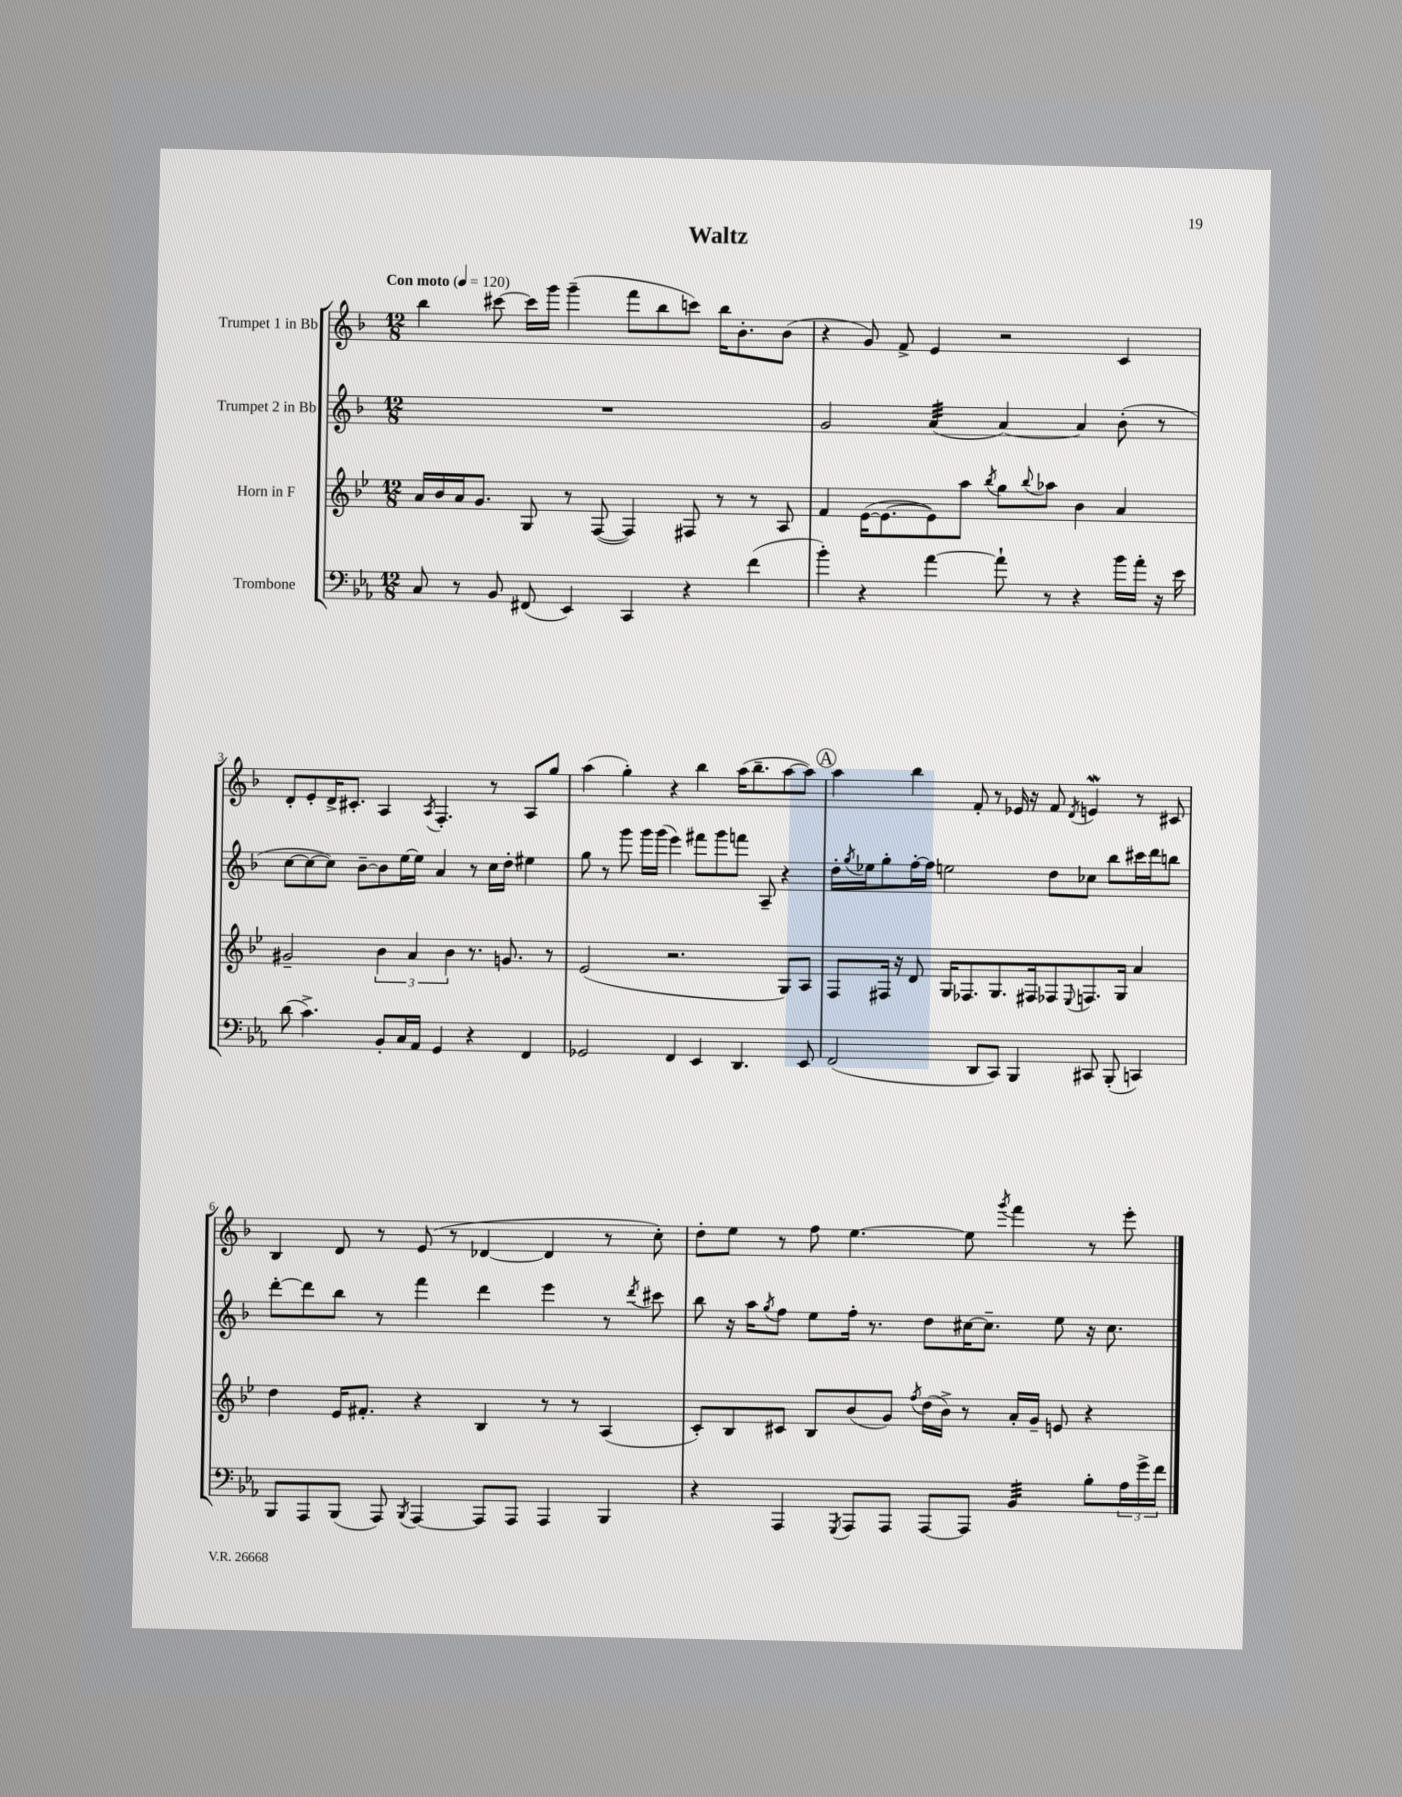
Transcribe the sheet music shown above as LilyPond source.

\header { title = "Waltz" }
<<
\new StaffGroup <<
\new Staff = "s0" \with { instrumentName = "Trumpet 1 in Bb" } {
    \clef treble \key f \major \numericTimeSignature \time 12/8 \tempo "Con moto" 4 = 120
    bes''4 cis'''8~ cis'''16 g'''16 g'''4--( f'''8 bes''8 c'''8) bes''16 bes'8.-. bes'8( |
    r4 g'8) f'8-> e'4 r2 c'4 |
    d'8-. e'8-. d'16-> cis'8.-. a4 \acciaccatura { a8 } f4.-. r8 a8 g''8 |
    a''4( g''4-.) r4 bes''4 a''16( bes''8.-- a''8~ a''8) |
    \mark \markup { \circle "A" } a''4 bes''4 f'8-. r8 ees'16 r16 f'8 \acciaccatura { d'8 } e'4\mordent r8 cis'8 |
    bes4 d'8 r8 e'8( r8 des'4~ des'4 r8 c''8-.) |
    d''8-. e''8 r8 f''8 e''4.~ e''8 \acciaccatura { g'''8 } f'''4 r8 e'''8-. \bar "|." |
}
\new Staff = "s1" \with { instrumentName = "Trumpet 2 in Bb" } {
    \clef treble \key f \major \numericTimeSignature \time 12/8
    R1. |
    g'2 a'4:32( a'4~) a'4 bes'8-.( r8 |
    c''8~ c''8~ c''8) bes'8~-- bes'8 e''16~ e''16 a'4 r8 c''16 d''16-. eis''4 |
    g''8 r8 g'''8 g'''16 g'''16( e'''4) fis'''8 g'''8 f'''8 a8-- r4 |
    \mark \markup { \circle "A" } d''16-. \acciaccatura { g''8 } ees''16 g''8-. f''16~-. f''16 e''2 d''8 ces''8 bes''8 cis'''16 d'''16 b''8 |
    d'''8~-. d'''8 bes''8 r8 f'''4 d'''4 e'''4 r8 \acciaccatura { d'''8 } cis'''8 |
    bes''8 r16 a''16 \acciaccatura { g''8 } f''8 e''8 f''16-. r8. d''8 cis''16~ cis''8.-- e''8 r16 cis''8. \bar "|." |
}
\new Staff = "s2" \with { instrumentName = "Horn in F" } {
    \clef treble \key bes \major \numericTimeSignature \time 12/8
    a'16 bes'16 a'16 g'8. g8 r8 f8~( f4) fis8 r8 r8 a8 |
    f'4 ees'16~( ees'8.~ ees'8) a''8 \acciaccatura { bes''8 } g''8 \appoggiatura { bes''8 } aes''8 bes'4 a'4 |
    gis'2-- \tuplet 3/2 { bes'4 a'4 bes'4 } r8. g'8. r8 |
    ees'2( r2. g8) a8 |
    \mark \markup { \circle "A" } f8 fis16 r16 d'8 g16 fes8. g8. fis16 fes8 \appoggiatura { ees8 } f8. g16 a'4 |
    d''4 ees'16 fis'8.-. r4 bes4 r8 r8 a4( |
    c'8-.) bes8 cis'8 bes8 bes'8( g'8) \acciaccatura { f''8 } d''16( bes'16->) r8 a'16-. g'16-- e'8 r4 \bar "|." |
}
\new Staff = "s3" \with { instrumentName = "Trombone" } {
    \clef bass \key ees \major \numericTimeSignature \time 12/8
    c8 r8 bes,8 fis,8( ees,4) c,4 r4 f'4( |
    bes'4-.) r4 aes'4~ aes'8-! r8 r4 bes'16 aes'16-. r16 ees'16 |
    d'8( c'4.->) bes,8-. c16 aes,16 g,4 r4 f,4 |
    ges,2 f,4 ees,4 d,4. ees,8 |
    \mark \markup { \circle "A" } f,2( d,8 c,8) bes,,4 cis,8 bes,,8-.( c,4) |
    bes,,8 aes,,8 bes,,8( aes,,8) \acciaccatura { bes,,8 } aes,,4~ aes,,8 aes,,8 aes,,4 bes,,4 |
    r4 aes,,4 \acciaccatura { g,,8 } aes,,8 aes,,8 aes,,8~ aes,,8 bes,4:32 bes8-. \tuplet 3/2 { aes16 g'16-> f'16 } \bar "|." |
}
>>
>>
